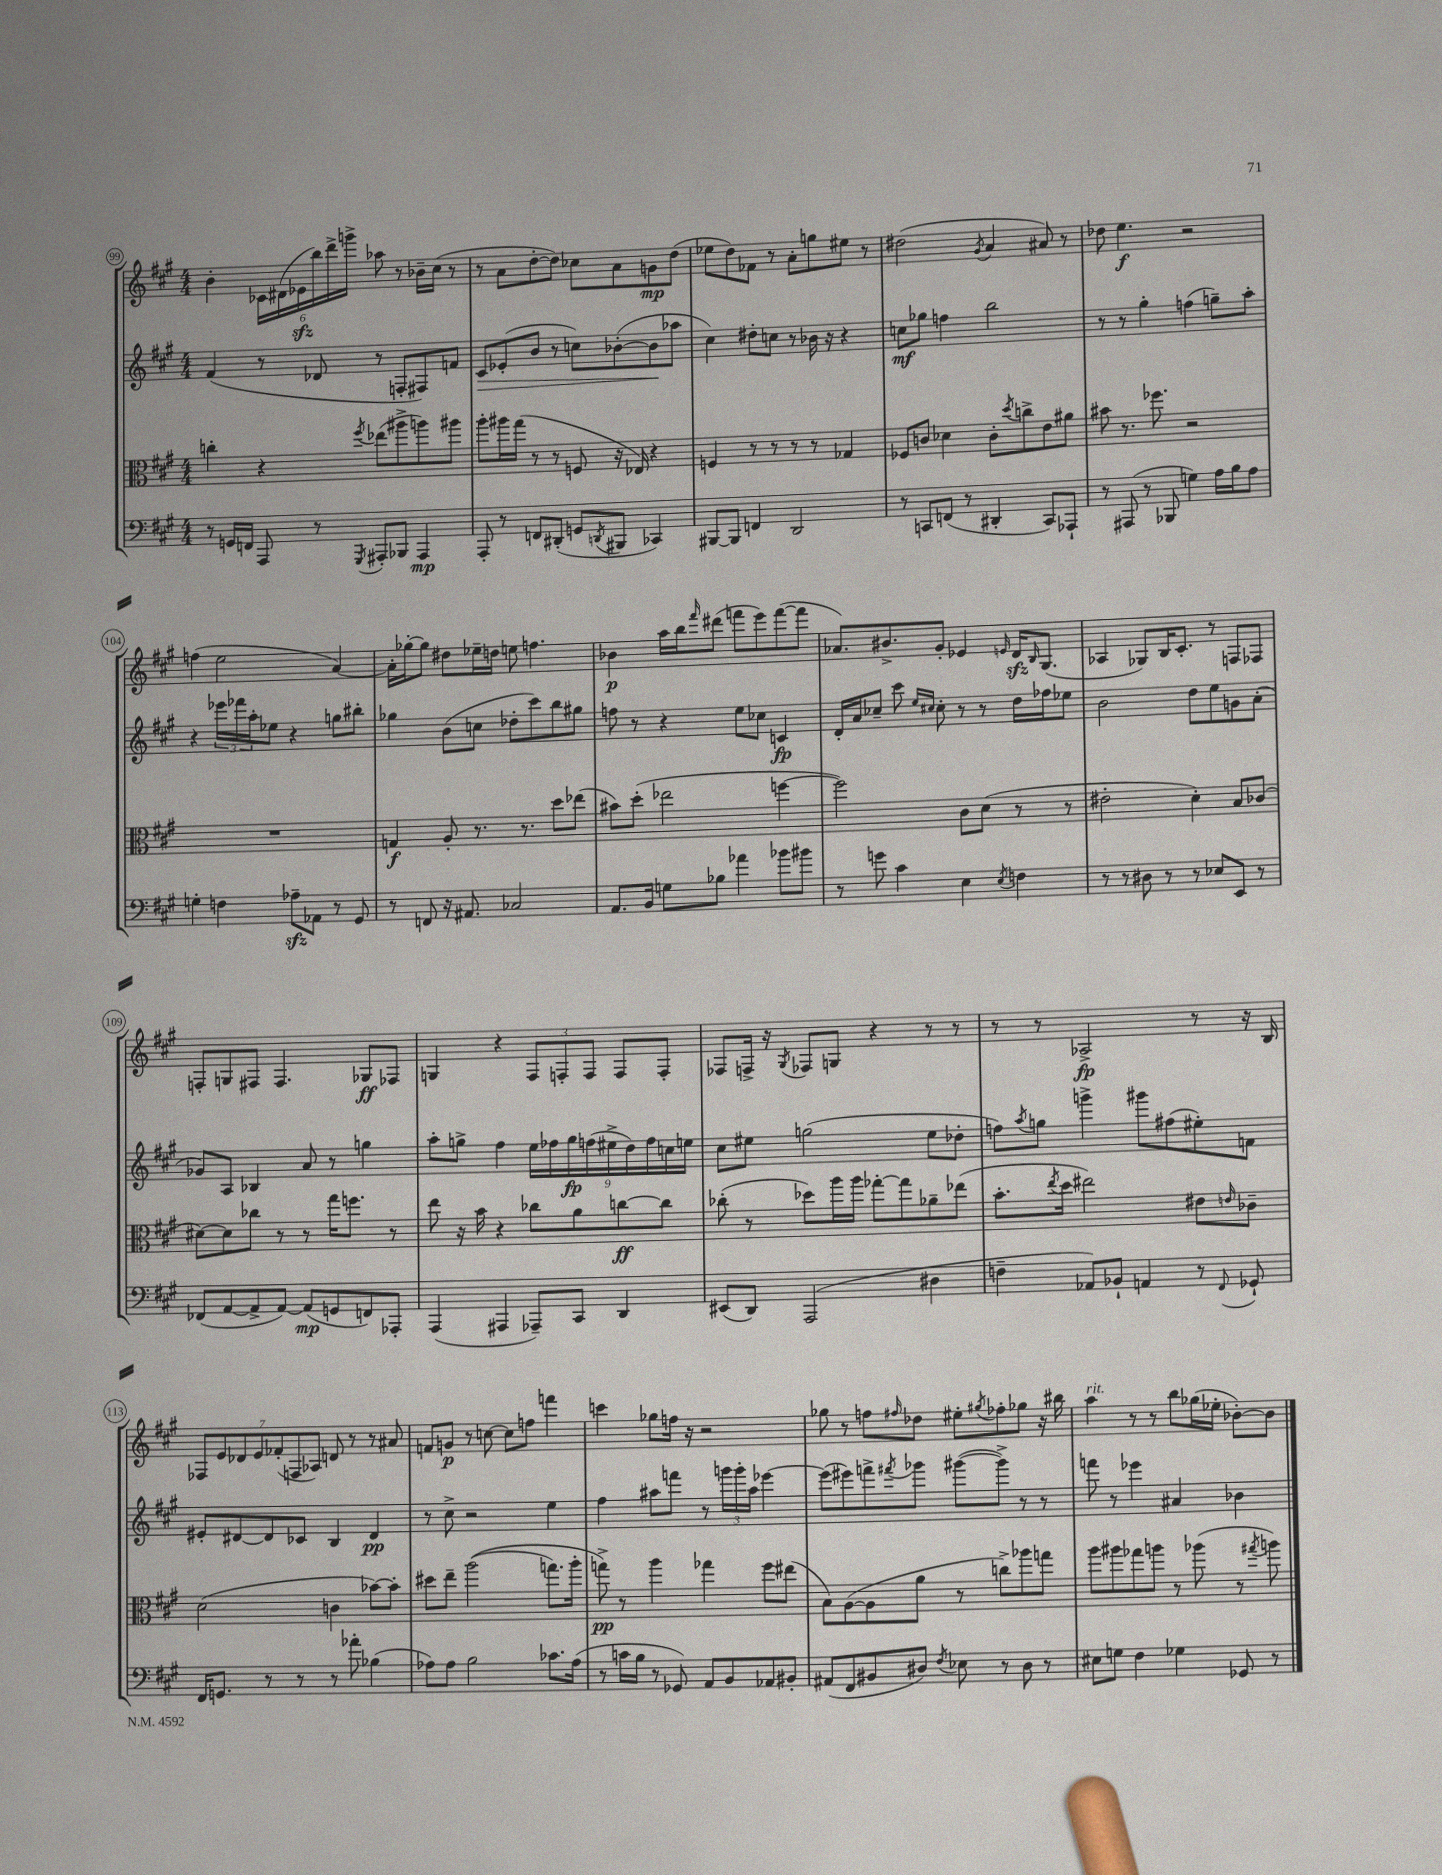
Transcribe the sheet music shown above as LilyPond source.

<<
\new StaffGroup <<
\new Staff = "s0" {
    \clef treble \key a \major \numericTimeSignature \time 4/4
    b'4-. \tuplet 6/4 { ces'16 dis'16( ees'16\sfz b''16) d'''16-> g'''16-> } aes''8 r8 bes'16-- cis''16( r8 |
    r8 a'8 d''8~-. d''8) ces''8 a'8 g'8\mp d''8( |
    ees''8 d''8) fes'8 r8 a'8-. g''8 eis''8 r8 |
    dis''2( \acciaccatura { gis'8 } a'4 ais'8) r8 |
    des''8 e''4.\f r2 |
    f''4( e''2 a'4~) |
    a'16-. ges''16~-. ges''8 dis''8 ees''16-- d''16 e''8 f''4. |
    bes'4\p a''16 b''16 \grace { fis'''16 } dis'''8( f'''8 e'''8) f'''8~( f'''8 |
    aes'8.) bis'8.-> gis'8-. ees'4 \grace { e'16 } d'16\sfz \grace { b16 } gis8.( |
    aes4 ges8) b16 cis'8.-. r8 f8 fes8 |
    f8-. g8 fis8 fis4. ges8\ff fes8 |
    g4 r4 \tuplet 3/2 { fis8 f8-. f8 } f8 f8-. |
    fes8 f16-> r16 \acciaccatura { gis8 } fes8 g8 r4 r8 r8 |
    r8 r8 aes2->\fp r8 r16 b16 |
    \tuplet 7/4 { fes8 e'8 des'8 e'8 fes'8-.( f8 aes8) } d'8 r8 r8 ais'8 |
    f'8 g'8\p r8 c''8~ c''8 f''8 f'''4 |
    c'''4 ges''8 f''16 r16 r2 |
    ges''8 r8 f''8 \grace { fis''16 } des''8 eis''8-. \acciaccatura { gis''8 } fes''8-. ges''8 r16 bis''16 |
    a''4^\markup { \italic "rit." } r8 r8 b''8 ges''16( ees''16-. bes'8~-.) bes'8 \bar "|." |
}
\new Staff = "s1" {
    \clef treble \key a \major \numericTimeSignature \time 4/4
    fis'4( r8 des'8 r8 f8-. fis8) f'8 |
    cis'8\> ees'8-.( b'8 r8 c''8) bes'8~-.( bes'8\! aes''8 |
    cis''4) dis''8-. c''8 r8 bes'16 r16 r4 |
    c''8\mf ges''8 f''4 b''2 |
    r8 r8 gis''4-. f''4( g''8--) a''8-. |
    r4 \tuplet 3/2 { ees'''16 fes'''16 a''16-. } ees''8 r4 g''8 bis''8-. |
    ges''4 b'8( c''8 des''8-. cis'''8) b''8 gis''8 |
    f''8 r8 r4 e''8 ces''8 c'4\fp |
    d'16-. a'16 ces''8-- cis'''8 \grace { e''16 cis''16 } cis''8-. r8 r8 d''16 fes''16 ees''8 |
    b'2 d''8 e''8 g'8 a'8-.( |
    ges'8) a8 bes4 a'8 r8 g''4 |
    a''8-. g''8-> fis''4 \tuplet 9/8 { e''16 fes''16 g''16\fp f''16( eis''16-> d''16) f''16 c''16 e''16 } |
    cis''8 eis''8 g''2( eis''8 des''8-. |
    f''8) \acciaccatura { a''8 } g''8 g'''4-> gis'''8 fis''8( eis''8-.) f'8 |
    eis'8-. dis'8~ dis'8 ces'8 b4 dis'4\pp |
    r8 cis''8-> r2 e''4 |
    fis''4 ais''8 f'''8 r8 \tuplet 3/2 { g'''16 g'''16-. ais''16 } ees'''4~ |
    ees'''8( eis'''8) f'''8-> \acciaccatura { fis'''8 } ges'''8 gis'''8~( gis'''8->) r8 r8 |
    f'''8 r8 ees'''4 ais'4 bes'4 \bar "|." |
}
\new Staff = "s2" {
    \clef alto \key a \major \numericTimeSignature \time 4/4
    c''4-. r4 \acciaccatura { fis''8 } ees''8( ais''8-> a''8) ais''8 |
    a''8-. ais''16 gis''16( r8 r8 f8 r16 ees16) r4 |
    f4 r8 r8 r8 r8 ges4 |
    fes8 c'8 des'4 c'8-. \acciaccatura { d''8 } c''8-> e'8 ais'8 |
    bis'8 r8. fes''8. r2 |
    R1 |
    g4\f a8-. r8. r8. d''8 ees''8( |
    bis'8) d''8-.( ees''2 f''4~ |
    f''2) cis'8 d'8( r8 r8 |
    eis'2-. d'4-.) b8 ces'8( |
    dis'8~) dis'8 ces''8 r8 r8 gis''16 f''8. r8 |
    e''8 r16 b'16 r4 ces''8 a'8 c''8~\ff c''8 |
    ces''8-.( r8 des''8) a''16 a''16 ges''8~-. ges''8 aes'8-- ees''8( |
    b'8.-. \acciaccatura { e''8 } d''16 eis''2) eis'8 \grace { e'16 } ces'8-- |
    d'2( c'4 bes'8~) bes'8-. |
    dis''8 e''8-- a''2(\( g''8.) a''16-. |
    g''8->\pp\) r8 a''4 ges''4 fis''8 eis''8( |
    b8) a8~( a8 a'8 r8 c''8->) aes''8 g''8 |
    a''8 ais''8 ges''8 a''8 r8 aes''8( r8 \acciaccatura { gis''8 } a''8) \bar "|." |
}
\new Staff = "s3" {
    \clef bass \key a \major \numericTimeSignature \time 4/4
    r8 g,16 f,16 a,,8 r8 \acciaccatura { gis,,8 } ais,,8-. bes,,8 ais,,4\mp |
    a,,8-. r8 f,8 dis,8-.( g,8 \acciaccatura { d,8 } bis,,8 ces,4) |
    bis,,8~ bis,,8 f,4 d,2 |
    r8 c,8 f,8( r8 dis,4-. c,8) aes,,8-! |
    r8 ais,,8( r8 bes,,8 g4) a16 b16 a8 |
    g4-. f4 aes8--\sfz aes,8 r8 gis,8 |
    r8 f,8 r16 ais,8. ces2 |
    a,8. b,16 g8 bes8 aes'4 bes'8 bis'8 |
    r8 g'8 cis'4 e4 \acciaccatura { e8 } f4 |
    r8 r8 dis8 r8 r8 ees8 e,8 r8 |
    fes,8( a,8~ a,8-> a,8~) a,8\mp( g,8 f,8) aes,,8-. |
    a,,4( ais,,4 aes,,8--) cis,8 d,4 |
    eis,8( d,8) a,,2( dis4 |
    f4-- aes,8) bes,8-! a,4 r8 \appoggiatura { fis,8 } ges,8-! |
    fis,16 g,8. r8 r8 r8 aes'8-. bes4( |
    aes8) aes8 b2 ces'8. aes16( |
    r8 c'16 b16 r8 ges,8) a,8 b,8 aes,8 bis,8-. |
    ais,8( fis,8 bis,8 dis8) \acciaccatura { fis8 } ees8 r8 dis8 r8 |
    eis8 g8 fis4 ges4 ges,8 r8 \bar "|." |
}
>>
>>
\layout { \context { \Score currentBarNumber = #99 \override BarNumber.stencil = #(make-stencil-circler 0.1 0.3 ly:text-interface::print) } }
